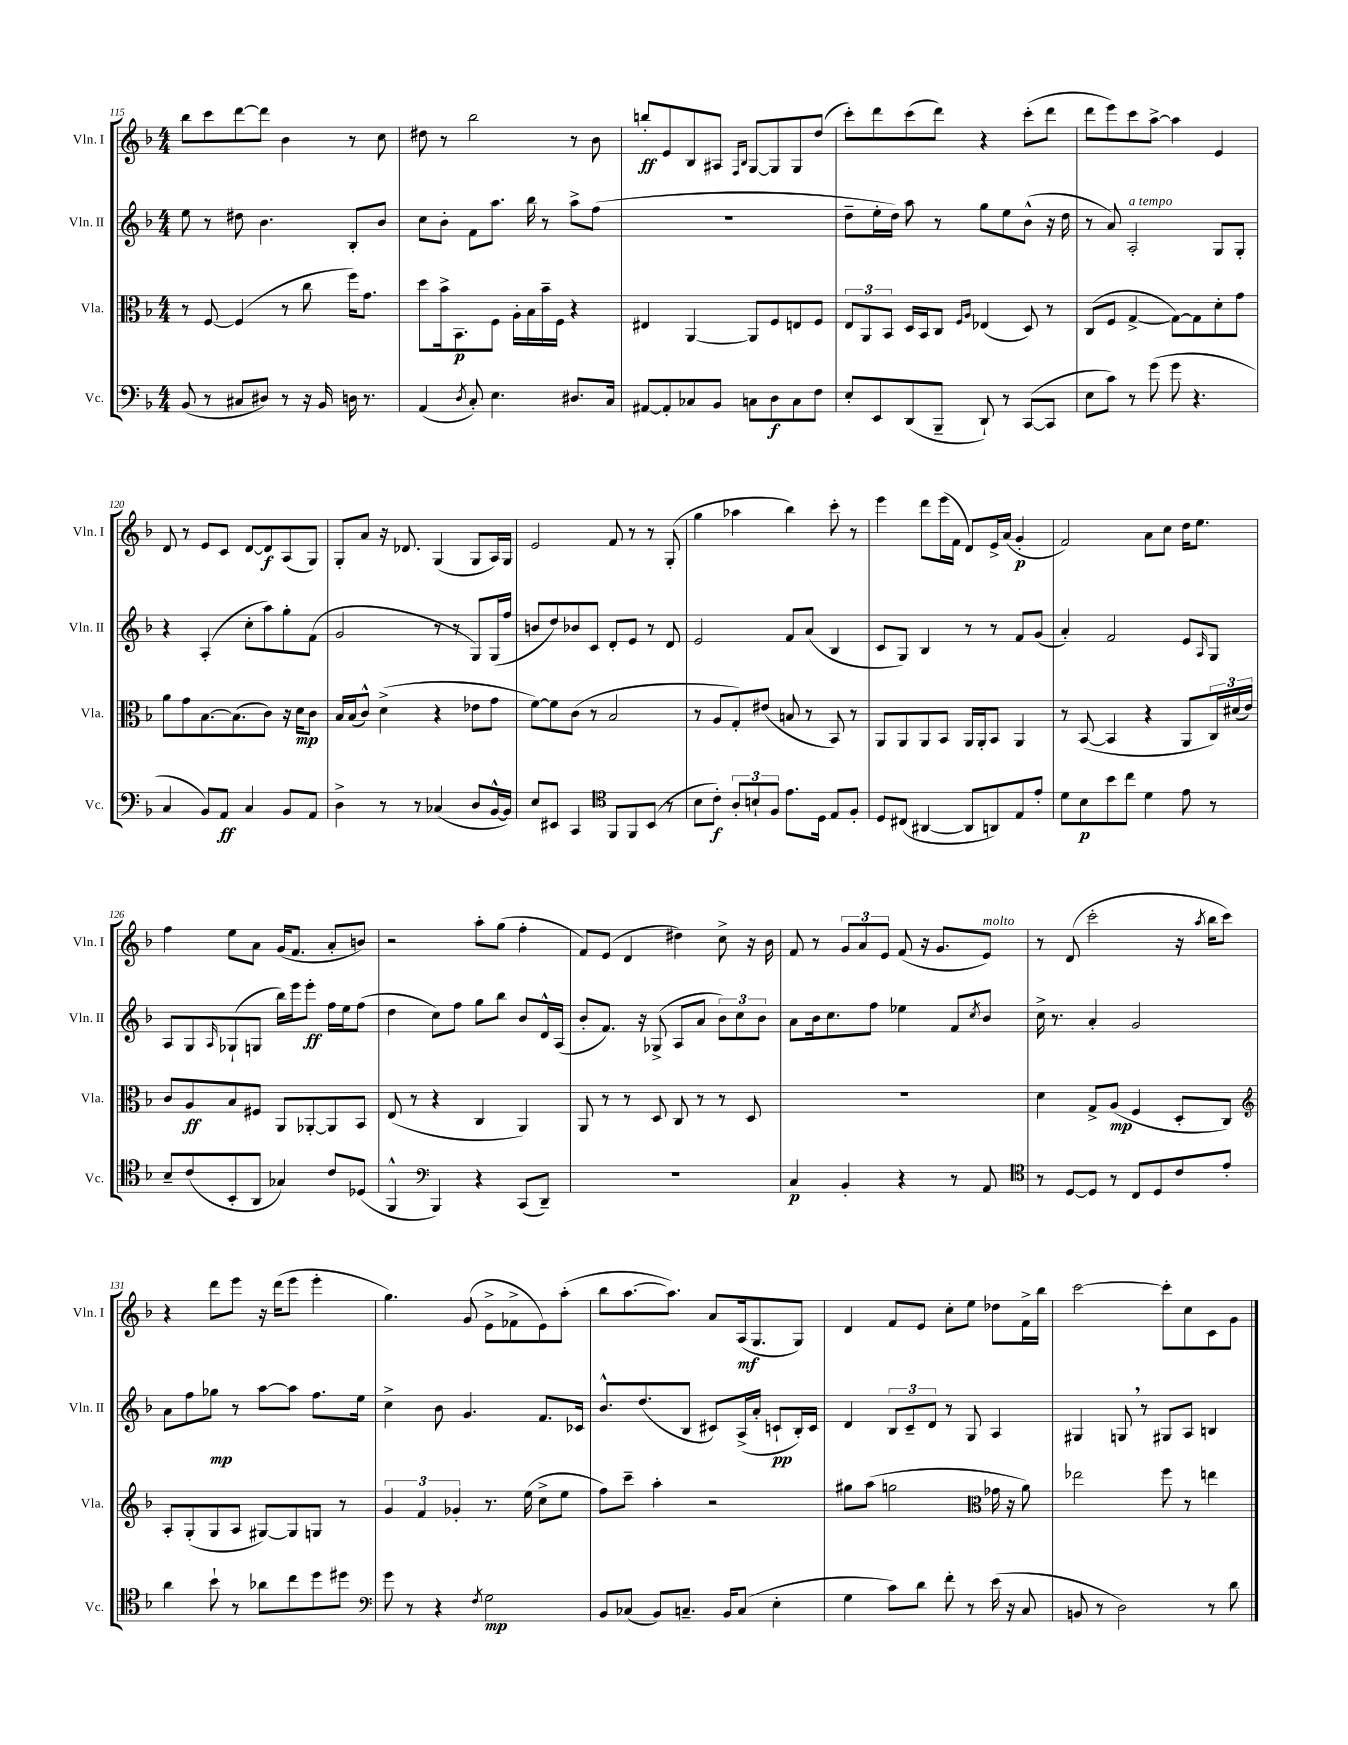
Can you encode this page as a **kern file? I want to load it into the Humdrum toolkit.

**kern	**dynam	**kern	**dynam	**kern	**dynam	**kern	**dynam
*part4	*part4	*part3	*part3	*part2	*part2	*part1	*part1
*staff4	*staff4	*staff3	*staff3	*staff2	*staff2	*staff1	*staff1
*I"Vc.	*	*I"Vla.	*	*I"Vln. II	*	*I"Vln. I	*
*I'Vc.	*	*I'Vla.	*	*I'Vln. II	*	*I'Vln. I	*
*clefF4	*	*clefC3	*	*clefG2	*	*clefG2	*
*k[b-]	*	*k[b-]	*	*k[b-]	*	*k[b-]	*
*M4/4	*	*M4/4	*	*M4/4	*	*M4/4	*
=115	=115	=115	=115	=115	=115	=115	=115
(8BB-/	.	8r	.	8ee\	.	8bb-\L	.
8r	.	[8F/	.	8r	.	8ccc\	.
8C#X/L	.	(4F/]	.	8dd#X\	.	[8ddd\	.
8D#X/J)	.	.	.	4.b-\	.	8ddd\J]	.
8r	.	8r	.	.	.	4b-\	.
16r	.	8cc\	.	.	.	.	.
16BB-/	.	.	.	.	.	.	.
16Dn\	.	16ff\KL)	.	8B-'/L	.	8r	.
8.r	.	8.g\J	.	.	.	.	.
.	.	.	.	8b-/J	.	8cc\	.
=116	=116	=116	=116	=116	=116	=116	=116
(4AA/	.	8dd\L	.	8cc\L	.	8dd#X\	.
.	.	16b-^\k	.	8b-'\J	.	8r	.
.	.	8.BB-\	p	.	.	.	.
8qD/	.	.	.	.	.	.	.
8C'/)	.	.	.	8f\L	.	2bb-\	.
4.E\	.	8F\J	.	8.aa\J	.	.	.
.	.	16A'\LL	.	.	.	.	.
.	.	16B-\	.	16bb-\	.	.	.
.	.	16b-~\	.	8r	.	.	.
.	.	16F\JJ	.	.	.	.	.
8.D#X/L	.	4r	.	8aa^\L	.	8r	.
.	.	.	.	(8ff\J	.	8b-\	.
16C/Jk	.	.	.	.	.	.	.
=117	=117	=117	=117	=117	=117	=117	=117
[8AA#X/L	.	4E#X/	.	1r	.	8bbn'/L	ff
8AA#'/]	.	.	.	.	.	8e/	.
8C-X/	.	[4AA/	.	.	.	8B-/	.
8BB-/J	.	.	.	.	.	8A#X/J	.
.	.	.	.	.	.	16qqF/LL	.
.	.	.	.	.	.	16qqB-/JJ	.
8Cn\L	.	8AA/L]	.	.	.	[8G/L	.
8D\	f	8F/	.	.	.	8G/]	.
8C\	.	8En/	.	.	.	8G/	.
8F\J	.	8F/J	.	.	.	(8dd/J	.
=118	=118	=118	=118	=118	=118	=118	=118
8E'/L	.	12E/L	.	8dd~\L	.	8ccc'\L)	.
.	.	12AA/	.	.	.	.	.
8EE/	.	.	.	16ee'\L	.	8ddd\	.
.	.	12BB-/J	.	.	.	.	.
.	.	.	.	16dd\JJ)	.	.	.
(8DD/	.	16D/LL	.	8aa\	.	(8ccc\	.
.	.	16BB-/J	.	.	.	.	.
8BBB-~/J	.	8C/J	.	8r	.	8ddd\J)	.
.	.	16qqF/LL	.	.	.	.	.
.	.	16qqA/JJ	.	.	.	.	.
8DD`/)	.	(4E-X/	.	8gg\L	.	4r	.
8r	.	.	.	8ee\	.	.	.
([8CC/L	.	8D/)	.	(8b-^^\J	.	(8ccc'\L	.
8CC/J]	.	8r	.	16r	.	8ddd\J	.
.	.	.	.	16dd\	.	.	.
=119	=119	=119	=119	=119	=119	=119	=119
8E\L	.	(8C/L	.	8r	.	8ddd\L	.
8c\J)	.	8F/J	.	8a/)	.	8eee\)	.
!	!	!	!	!LO:TX:a:i:t=a tempo	!	!	!
8r	.	[4G^/	.	2A'/	.	8ccc\	.
(8g\	.	.	.	.	.	[8aa^\J	.
8g\	.	8G\L_)	.	.	.	4aa\]	.
4.r	.	8G\]	.	.	.	.	.
.	.	8d'\	.	8G/L	.	4e/	.
.	.	8g\J	.	8G'/J	.	.	.
!!LO:LB:g=z
=120	=120	=120	=120	=120	=120	=120	=120
4C/	.	8a\L	.	4r	.	8d/	.
.	.	8g\	.	.	.	8r	.
8BB-/L)	.	[8.B-\	.	(4A'/	.	8e/L	.
8AA/J	ff	.	.	.	.	8c/J	.
.	.	(8.B-\]	.	.	.	.	.
4C/	.	.	.	8cc'\L	.	[8d/L	.
.	.	8c\J)	.	8aa\)	.	8d/]	f
8BB-/L	.	16r	.	8gg'\	.	(8A/	.
.	.	16d\KL	mp	.	.	.	.
8AA/J	.	8c\J	.	(8f\J	.	8G/J)	.
=121	=121	=121	=121	=121	=121	=121	=121
4D^\	.	16B-/LL	.	2g/	.	8G'/L	.
.	.	(16B-/J	.	.	.	.	.
.	.	8c^^/J)	.	.	.	8a/J	.
8r	.	(4d^\	.	.	.	16r	.
.	.	.	.	.	.	8.d-X/	.
8r	.	.	.	.	.	.	.
(4C-X/	.	4r	.	8r	.	(4G/	.
.	.	.	.	8r	.	.	.
8D/L	.	8e-X\L	.	8G/L)	.	8G/L	.
[16BB-^^/L	.	8g\J	.	(16G/L	.	16A/L)	.
16BB-/JJ])	.	.	.	16ff/JJ	.	16G/JJ	.
=122	=122	=122	=122	=122	=122	=122	=122
8E/L	.	[8f\L)	.	8bn/L	.	2e/	.
8EE#X/J	.	8f\]	.	8dd/)	.	.	.
4CC/	.	(8c\J	.	8b-X/	.	.	.
.	.	8r	.	8c/J	.	.	.
*clefC4	*	*	*	*	*	*	*
8FF/L	.	2B-/	.	8d'/L	.	8f/	.
8FF/	.	.	.	8e/J	.	8r	.
(8BB-/J	.	.	.	8r	.	8r	.
8r	.	.	.	8d/	.	(8G'/	.
=123	=123	=123	=123	=123	=123	=123	=123
8B-\L	.	8r	.	2e/	.	4gg\	.
8c'\J)	f	8A/L	.	.	.	.	.
12A'/L	.	8G'/)	.	.	.	4aa-X\	.
12Bn`/	.	.	.	.	.	.	.
.	.	(8e#X/J	.	.	.	.	.
12F/J	.	.	.	.	.	.	.
8.e\L	.	8Bn/	.	8f/L	.	4bb-\)	.
.	.	8r	.	(8a/J	.	.	.
16D\Jk	.	.	.	.	.	.	.
8E/L	.	8BB-/)	.	4B-/	.	8ccc'\	.
8F'/J	.	8r	.	.	.	8r	.
=124	=124	=124	=124	=124	=124	=124	=124
8D/L	.	8AA/L	.	8c/L	.	4eee\	.
(8C#X/J	.	8AA/	.	8G/J)	.	.	.
[4AA#X/	.	8AA/	.	4B-/	.	8ddd\L	.
.	.	8BB-/J	.	.	.	(16eee\L	.
.	.	.	.	.	.	16f\JJ	.
8AA#/L]	.	16AA/LL	.	8r	.	8d/L)	.
.	.	16AA'/J	.	.	.	.	.
8AAn/)	.	8BB-/J	.	8r	.	16e^/L	.
.	.	.	.	.	.	(16a/JJ	.
8E/	.	4AA/	.	8f/L	.	4g'/	p
8e'/J	.	.	.	(8g/J	.	.	.
=125	=125	=125	=125	=125	=125	=125	=125
8d\L	.	8r	.	4a'/)	.	2f/)	.
8B-\	p	([8BB-/	.	.	.	.	.
8b-\	.	4BB-/]	.	2f/	.	.	.
8cc\J	.	.	.	.	.	.	.
4d\	.	4r	.	.	.	8a\L	.
.	.	.	.	.	.	8cc\J	.
8e\	.	8AA/L	.	8e/L	.	16dd\KL	.
.	.	.	.	.	.	8.ee\J	.
.	.	.	.	16qqA/	.	.	.
8r	.	24C/L)	.	8G/J	.	.	.
.	.	(24d#X/	.	.	.	.	.
.	.	24e/JJ)	.	.	.	.	.
!!LO:LB:g=z
=126	=126	=126	=126	=126	=126	=126	=126
8B-~/L	.	8c/L	.	8A/L	.	4ff\	.
(8c/	.	8A/	ff	8G/	.	.	.
.	.	.	.	16qqA/	.	.	.
8BB-'/	.	8B-/	.	(8G-X`/	.	8ee\L	.
8AA/J	.	8F#X/J	.	8Gn/J	.	8a\J	.
4G-X/)	.	8AA/L	.	16bb-\LL)	.	(16g/KL	.
.	.	.	.	16eee\J	.	8.f/J	.
.	.	[8AA-X'/	.	8eee'\J	ff	.	.
8c/L	.	8AA-/]	.	16ff\LL	.	8a'/L	.
.	.	.	.	16ee\J	.	.	.
(8D-X/J	.	8BB-/J	.	(8ff\J	.	8bn/J)	.
=127	=127	=127	=127	=127	=127	=127	=127
4FF^^/	.	(8E/	.	4dd\	.	2r	.
.	.	8r	.	.	.	.	.
*clefF4	*	*	*	*	*	*	*
4BBB-/)	.	4r	.	8cc\L)	.	.	.
.	.	.	.	8ff\J	.	.	.
4r	.	4C/	.	8gg\L	.	8aa'\L	.
.	.	.	.	8bb-\J	.	(8gg\J	.
(8CC/L	.	4AA/)	.	8b-/L	.	4ff'\	.
8DD~/J)	.	.	.	16d^^/L	.	.	.
.	.	.	.	(16A/JJ	.	.	.
=128	=128	=128	=128	=128	=128	=128	=128
1r	.	8AA/	.	8b-'/L	.	8f/L)	.
.	.	8r	.	8.f/J)	.	(8e/J	.
.	.	8r	.	.	.	4d/	.
.	.	.	.	16r	.	.	.
.	.	8D/	.	(8G-X^/	.	.	.
.	.	8C/	.	8A/L	.	4dd#X\)	.
.	.	8r	.	8a/J	.	.	.
.	.	8r	.	12b-\L)	.	8cc^\	.
.	.	.	.	12cc\	.	.	.
.	.	8D/	.	.	.	16r	.
.	.	.	.	12b-\J	.	.	.
.	.	.	.	.	.	16b-\	.
=129	=129	=129	=129	=129	=129	=129	=129
4C/	p	1r	.	8a\L	.	8f/	.
.	.	.	.	16b-\k	.	8r	.
.	.	.	.	8.cc\	.	.	.
4BB-'/	.	.	.	.	.	12g/L	.
.	.	.	.	.	.	12a/	.
.	.	.	.	8ff\J	.	.	.
.	.	.	.	.	.	12e/J	.
4r	.	.	.	4ee-X\	.	(8f/	.
.	.	.	.	.	.	16r	.
.	.	.	.	.	.	8.g/L	.
8r	.	.	.	8f/L	.	.	.
.	.	.	.	8qcc/	.	.	.
!	!	!	!	!	!	!LO:TX:a:i:t=molto	!
8AA/	.	.	.	8b-/J	.	8e/J)	.
=130	=130	=130	=130	=130	=130	=130	=130
*clefC4	*	*	*	*	*	*	*
8r	.	4d\	.	16cc^\	.	8r	.
.	.	.	.	8.r	.	.	.
[8D/L	.	.	.	.	.	(8d/	.
8D/J]	.	8G^/L	.	4a'/	.	2ccc'\	.
8r	.	(8A/J	mp	.	.	.	.
8C/L	.	4F/	.	2g/	.	.	.
8D/	.	.	.	.	.	.	.
8c/	.	8D'/L	.	.	.	16r	.
.	.	.	.	.	.	8qaa/	.
.	.	.	.	.	.	16bb-\KL	.
8e'/J	.	8C/J)	.	.	.	8ccc\J)	.
!!LO:LB:g=z
=131	=131	=131	=131	=131	=131	=131	=131
*	*	*clefG2	*	*	*	*	*
4a\	.	8A'/L	.	8a\L	.	4r	.
.	.	(8G'/	.	8ff\	.	.	.
8b-`\	.	8G/	.	8gg-X\J	mp	8ddd\L	.
8r	.	8A/J	.	8r	.	8eee\J	.
8a-X\L	.	[8G#X/L)	.	[8aa\L	.	16r	.
.	.	.	.	.	.	(16ddd\KL	.
8cc\	.	8G#/]	.	8aa\J]	.	8eee\J	.
8dd\	.	8Gn/J	.	8.ff\L	.	4eee'\	.
8dd#X\J	.	8r	.	.	.	.	.
.	.	.	.	16ee\Jk	.	.	.
=132	=132	=132	=132	=132	=132	=132	=132
*clefF4	*	*	*	*	*	*	*
8g\	.	6g/	.	4cc^\	.	4.gg\)	.
8r	.	.	.	.	.	.	.
.	.	6f/	.	.	.	.	.
4r	.	.	.	8b-\	.	.	.
.	.	6g-X'/	.	.	.	.	.
.	.	.	.	4.g/	.	(8g/	.
8qF/	.	.	.	.	.	.	.
2G\	mp	8.r	.	.	.	8e^\L	.
.	.	.	.	.	.	8f-X^\	.
.	.	(16ee\	.	.	.	.	.
.	.	8cc^\L	.	8.f/L	.	8e\)	.
.	.	8ee\J	.	.	.	(8aa'\J	.
.	.	.	.	16c-X/Jk	.	.	.
=133	=133	=133	=133	=133	=133	=133	=133
8BB-/L	.	8ff\L)	.	8.b-^^/L	.	8bb-\L	.
(8C-X/J	.	8ccc~\J	.	.	.	[8.aa\	.
.	.	.	.	(8.dd/	.	.	.
8BB-/L)	.	4aa'\	.	.	.	.	.
.	.	.	.	.	.	8.aa\J])	.
8.Cn~/J	.	.	.	8B-/J	.	.	.
.	.	2r	.	8c#X/L)	.	8a/L	.
16BB-/KL	.	.	.	.	.	.	.
(8C/J	.	.	.	(16A^/L	.	(16A/k	mf
.	.	.	.	16a'/JJ	.	8.G/	.
4E'\	.	.	.	8cn`/L	pp	.	.
.	.	.	.	16B-'/L)	.	8G/J)	.
.	.	.	.	16c/JJ	.	.	.
=134	=134	=134	=134	=134	=134	=134	=134
4G\	.	8gg#X\L	.	4d/	.	4d/	.
.	.	(8aa\J	.	.	.	.	.
8c\L)	.	2ggn\	.	12B-/L	.	8f/L	.
.	.	.	.	12c~/	.	.	.
8d\J	.	.	.	.	.	8e/J	.
.	.	.	.	12d/J	.	.	.
8f'\	.	.	.	8r	.	8cc'\L	.
8r	.	.	.	8G/	.	8ee\J	.
*	*	*clefC3	*	*	*	*	*
(16e\	.	16g-X\	.	4A/	.	8dd-X\L	.
16r	.	16r	.	.	.	.	.
8C/	.	8a\)	.	.	.	16f^\L	.
.	.	.	.	.	.	16bb-\JJ	.
=135	=135	=135	=135	=135	=135	=135	=135
8BBn/	.	2ee-X\	.	4G#X/	.	[2ccc\	.
8r	.	.	.	.	.	.	.
2D\)	.	.	.	8Gn,/	.	.	.
.	.	.	.	8r	.	.	.
.	.	8ff\	.	8G#X/L	.	8ccc'\L]	.
.	.	8r	.	8A/J	.	8cc\	.
8r	.	4een\	.	4Bn/	.	8c\	.
8d\	.	.	.	.	.	8g\J	.
==	==	==	==	==	==	==	==
*-	*-	*-	*-	*-	*-	*-	*-
